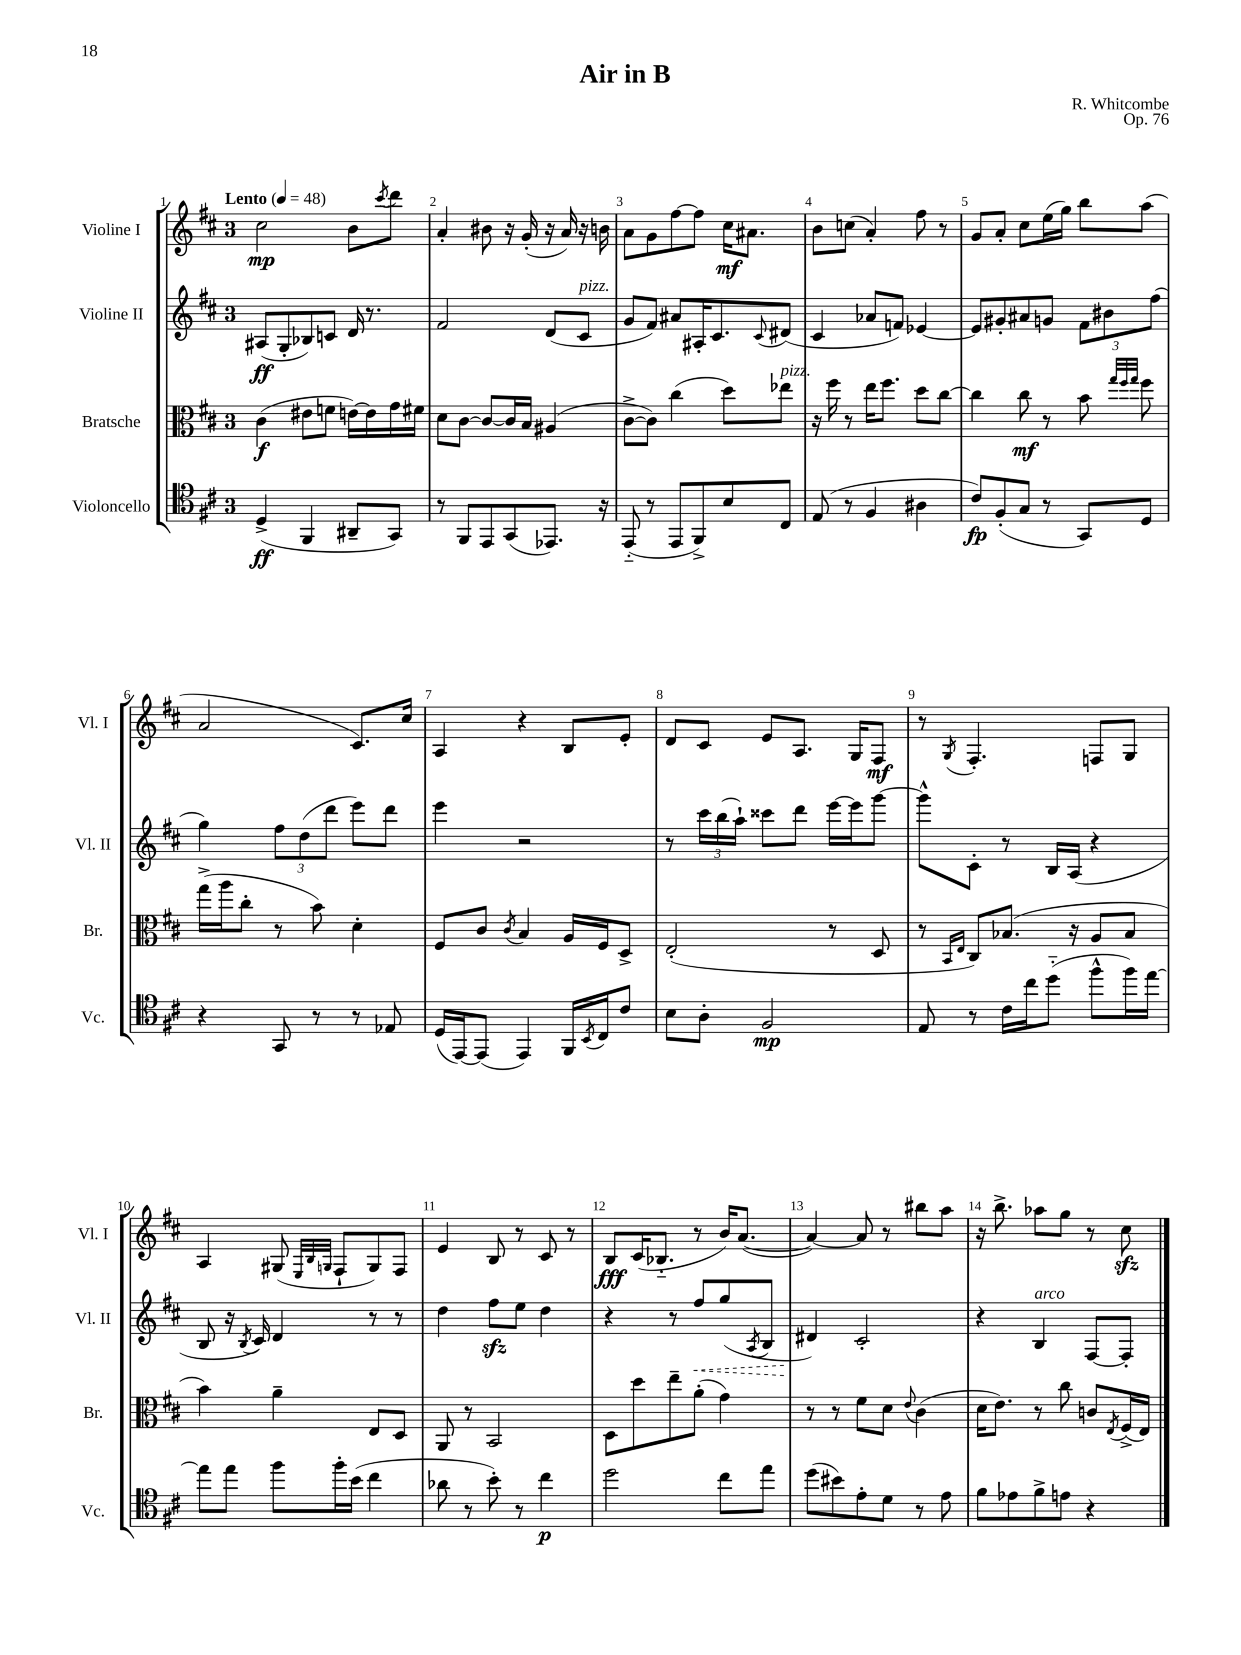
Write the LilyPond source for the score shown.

\header { title = "Air in B" composer = "R. Whitcombe" opus = "Op. 76" }
<<
\new StaffGroup <<
\new Staff = "s0" \with { instrumentName = "Violine I" shortInstrumentName = "Vl. I" } {
    \clef treble \key d \major \once \override Staff.TimeSignature.style = #'single-digit \time 3/4 \tempo "Lento" 4 = 48
    cis''2\mp b'8 \acciaccatura { cis'''8 } d'''8 |
    a'4-. bis'8 r16 g'16-.( r16 a'16) r16 b'16 |
    a'8 g'8 fis''8~ fis''8 cis''16\mf ais'8. |
    b'8 c''8( a'4-.) fis''8 r8 |
    g'8 a'8-. cis''8 e''16( g''16) b''8 a''8( |
    a'2 cis'8.) cis''16 |
    a4 r4 b8 e'8-. |
    d'8 cis'8 e'8 a8. g16 fis8\mf |
    r8 \acciaccatura { g8 } fis4.-. f8 g8 |
    a4 gis8( \grace { e32 b32 g32 } fis8-! g8) fis8 |
    e'4 b8 r8 cis'8 r8 |
    b8\fff cis'16( bes8.-_ r8 b'16) a'8.~( |
    a'4~) a'8 r8 bis''8 a''8 |
    r16 b''8.-> aes''8 g''8 r8 cis''8\sfz \bar "|." |
}
\new Staff = "s1" \with { instrumentName = "Violine II" shortInstrumentName = "Vl. II" } {
    \clef treble \key d \major \once \override Staff.TimeSignature.style = #'single-digit \time 3/4
    ais8\ff( g8-. bes8) c'8 d'16 r8. |
    fis'2 d'8( cis'8^\markup { \italic "pizz." } |
    g'8 fis'8) ais'8 ais16-. cis'8. \appoggiatura { cis'8 } dis'8( |
    cis'4 aes'8 f'8) ees'4~ |
    ees'8 gis'8-. ais'8 g'8 \tuplet 3/2 { fis'8 bis'8 fis''8( } |
    g''4) \tuplet 3/2 { fis''8 d''8( d'''8 } e'''8) d'''8 |
    e'''4 r2 |
    r8 \tuplet 3/2 { cis'''16 b''16( a''16-!) } cisis'''8 d'''8 e'''16~ e'''16 g'''8~ |
    g'''8-^ cis'8-. r8 b16 a16( r4 |
    b8 r16 \acciaccatura { b8 } cis'16) d'4 r8 r8 |
    d''4 fis''8\sfz e''8 d''4 |
    r4 r8 \once \override Hairpin.style = #'dashed-line fis''8\< g''8( \acciaccatura { a8 } b8 |
    dis'4\!) cis'2-. |
    r4 b4^\markup { \italic "arco" } fis8~ fis8-. \bar "|." |
}
\new Staff = "s2" \with { instrumentName = "Bratsche" shortInstrumentName = "Br." } {
    \clef alto \key d \major \once \override Staff.TimeSignature.style = #'single-digit \time 3/4
    cis'4\f( eis'8 f'8 e'16~) e'16 g'16 fis'16 |
    d'8 cis'8~ cis'8~ cis'16 b16 ais4( |
    cis'8~-> cis'8) cis''4( d''8) ees''8^\markup { \italic "pizz." } |
    r16 fis''16 r8 e''16 fis''8. d''8 cis''8~ |
    cis''4 cis''8\mf r8 b'8 \grace { g''32 fis''32 g''32 } fis''8 |
    g''16->( a''16 cis''8-. r8 b'8) d'4-. |
    fis8 cis'8 \acciaccatura { cis'8 } b4 a16 fis16 d8-> |
    e2-.( r8 d8 |
    r8 \grace { b,16 e16 } cis8) bes8.( r16 a8 bes8 |
    b'4) a'4-- e8 d8 |
    a,8 r8 b,2 |
    d8 d''8 e''8-- a'8-.( g'4) |
    r8 r8 fis'8 d'8 \appoggiatura { e'8 } cis'4( |
    d'16 e'8.) r8 cis''8 c'8 \acciaccatura { e8 } fis16->( e16) \bar "|." |
}
\new Staff = "s3" \with { instrumentName = "Violoncello" shortInstrumentName = "Vc." } {
    \clef tenor \key d \major \once \override Staff.TimeSignature.style = #'single-digit \time 3/4
    d4->\ff( fis,4 ais,8-- g,8) |
    r8 fis,8 e,8 g,8( ees,8.) r16 |
    e,8-_( r8 e,8 fis,8->) b8 cis8 |
    e8( r8 fis4 ais4 |
    cis'8\fp) fis8-.( g8 r8 g,8) d8 |
    r4 g,8 r8 r8 ees8 |
    d16( e,16~) e,8( e,4) fis,16 \acciaccatura { b,8 } cis16 cis'8 |
    b8 a8-. fis2\mp |
    e8 r8 cis'16 cis''16 d''8-_( fis''8-^ fis''16) e''16~ |
    e''8 e''8 fis''8 fis''16-. b'16( cis''4 |
    aes'8 r8 b'8-.) r8 cis''4\p |
    d''2 cis''8 e''8 |
    d''8( bis'8) e'8-. d'8 r8 e'8 |
    fis'8 ees'8 fis'8-> e'8 r4 \bar "|." |
}
>>
>>
\layout { \context { \Score \override BarNumber.break-visibility = ##(#f #t #t) barNumberVisibility = #all-bar-numbers-visible } }
